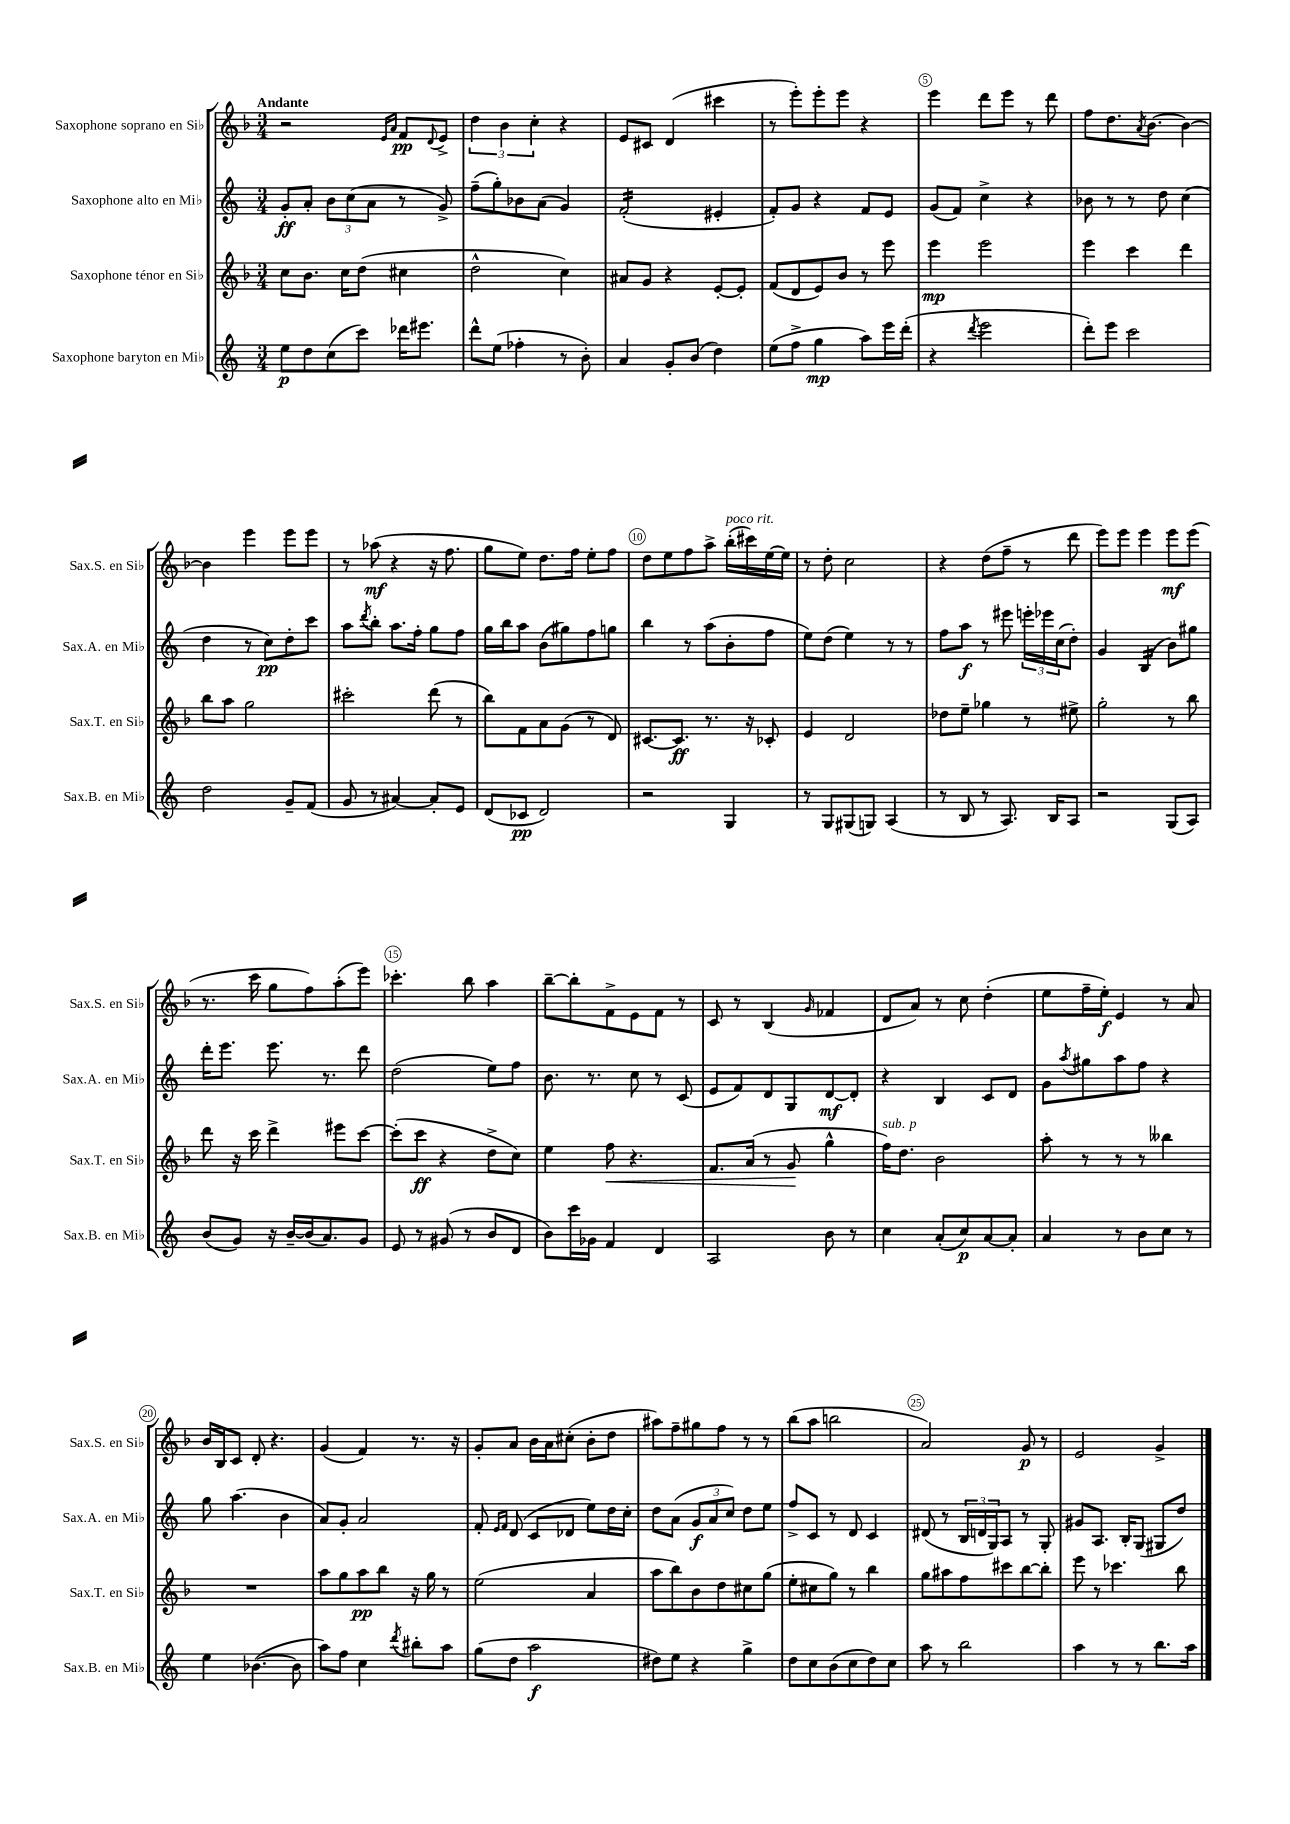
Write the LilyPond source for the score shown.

<<
\new StaffGroup <<
\new Staff = "s0" \with { instrumentName = "Saxophone soprano en Sib" shortInstrumentName = "Sax.S. en Sib" } {
    \clef treble \key f \major \numericTimeSignature \time 3/4 \tempo "Andante"
    r2 \grace { e'16 a'16 } f'8\pp \appoggiatura { d'8 } e'8-> |
    \tuplet 3/2 { d''4 bes'4 c''4-. } r4 |
    e'8 cis'8 d'4( cis'''4 |
    r8 e'''8-.) e'''8-. e'''8 r4 |
    e'''4 d'''8 e'''8 r8 d'''8 |
    f''8 d''8. \acciaccatura { a'8 } bes'8.~ bes'4~ |
    bes'4 e'''4 e'''8 e'''8 |
    r8 aes''8\mf( r4 r16 f''8. |
    g''8 e''8) d''8. f''16 e''8-. f''8 |
    d''8 e''8 f''8 a''8-> bes''16-.^\markup { \italic "poco rit." }( cis'''16) e''16~ e''16 |
    r8 d''8-. c''2 |
    r4 d''8( f''8-- r8 d'''8 |
    e'''8) e'''8 e'''4 e'''8\mf e'''8( |
    r8. c'''16 g''8 f''8) a''8-.( e'''8) |
    ces'''4.-. bes''8 a''4 |
    bes''8~-- bes''8-. f'8-> e'8 f'8 r8 |
    c'8 r8 bes4( \grace { g'16 } fes'4 |
    d'8 a'8) r8 c''8 d''4-.( |
    e''8 f''16-- e''16-.\f) e'4 r8 a'8 |
    bes'16 bes16 c'8 d'8-. r4. |
    g'4( f'4) r8. r16 |
    g'8-. a'8 bes'16 a'16 cis''8-.( bes'8-. d''8 |
    ais''8) f''8-- gis''8 f''8 r8 r8 |
    bes''8( a''8 b''2 |
    a'2) g'8\p r8 |
    e'2 g'4-> \bar "|." |
}
\new Staff = "s1" \with { instrumentName = "Saxophone alto en Mib" shortInstrumentName = "Sax.A. en Mib" } {
    \clef treble \key c \major \numericTimeSignature \time 3/4
    g'8-.\ff a'8-. \tuplet 3/2 { b'8 c''8( a'8 } r8 g'8->) |
    f''8--( g''8-.) bes'8 a'8( g'4) |
    f'2:16-.( eis'4-. |
    f'8-.) g'8 r4 f'8 e'8 |
    g'8( f'8) c''4-> r4 |
    bes'8 r8 r8 d''8 c''4( |
    d''4 r8 c''8\pp) d''8-. c'''8 |
    a''8 \acciaccatura { d'''8 } b''8-. a''8. f''16-. g''8 f''8 |
    g''16 b''16 a''8 b'8( gis''8) f''8 g''8 |
    b''4 r8 a''8( b'8-. f''8 |
    e''8) d''8( e''4) r8 r8 |
    f''8 a''8\f r8 eis'''8 \tuplet 3/2 { e'''16-. ees'''16 c''16( } d''8-.) |
    g'4 b4:16( b'8) gis''8 |
    d'''16-. e'''8. e'''8. r8. d'''8 |
    d''2( e''8) f''8 |
    b'8. r8. c''8 r8 c'8( |
    e'8 f'8) d'8 g8 d'8~\mf d'8-. |
    r4 b4 c'8 d'8 |
    g'8 \acciaccatura { a''8 } gis''8 a''8 f''8 r4 |
    g''8 a''4.( b'4 |
    a'8) g'8-. a'2 |
    f'8-. \grace { e'16 f'16 } d'8( c'8 des'8 e''8) d''16 c''16-. |
    d''8 a'8( \tuplet 3/2 { g'8\f a'8 c''8) } d''8 e''8 |
    f''8-> c'8 r8 d'8 c'4 |
    dis'8( r8 \tuplet 3/2 { b16 d'16 g16) } a8 r8 g8-. |
    gis'8 a8. b16-. g8( gis8 d''8) \bar "|." |
}
\new Staff = "s2" \with { instrumentName = "Saxophone ténor en Sib" shortInstrumentName = "Sax.T. en Sib" } {
    \clef treble \key f \major \numericTimeSignature \time 3/4
    c''8 bes'8. c''16 d''8( cis''4 |
    d''2-^ c''4) |
    ais'8 g'8 r4 e'8~-. e'8-. |
    f'8( d'8 e'8) bes'8 r8 e'''8 |
    e'''4\mp e'''2 |
    e'''4 c'''4 d'''4 |
    bes''8 a''8 g''2 |
    cis'''2-. d'''8( r8 |
    bes''8) f'8 a'8 g'8( r8 d'8) |
    cis'8.~ cis'8.\ff r8. r16 ces'8-. |
    e'4 d'2 |
    des''8 e''8-- ges''4 r8 eis''8-> |
    g''2-. r8 bes''8 |
    d'''8 r16 c'''16 d'''4-> eis'''8 c'''8~ |
    c'''8-.( c'''8\ff r4 d''8-> c''8) |
    e''4 f''8\< r4. |
    f'8. a'16( r8 g'8\! g''4-^ |
    f''16^\markup { \italic "sub. p" }) d''8. bes'2 |
    a''8-. r8 r8 r8 beses''4 |
    R2. |
    a''8 g''8 a''8\pp bes''8 r16 g''16 r8 |
    e''2( a'4 |
    a''8 bes''8) bes'8 d''8 cis''8 g''8( |
    e''8-. cis''8 g''8) r8 bes''4 |
    g''8 ais''8 f''8 cis'''8 bes''8~ bes''8-. |
    e'''8 r8 ces'''4. bes''8 \bar "|." |
}
\new Staff = "s3" \with { instrumentName = "Saxophone baryton en Mib" shortInstrumentName = "Sax.B. en Mib" } {
    \clef treble \key c \major \numericTimeSignature \time 3/4
    e''8\p d''8 c''8( c'''8) des'''16 eis'''8. |
    d'''8-^ e''8( fes''4-. r8 b'8-.) |
    a'4 g'8-. b'8( d''4) |
    e''8( f''8-> g''4\mp a''8) e'''16 d'''16-.( |
    r4 \acciaccatura { d'''8 } e'''2 |
    d'''8-.) e'''8 c'''2 |
    d''2 g'8-- f'8( |
    g'8 r8 ais'4~) ais'8-. e'8 |
    d'8( ces'8\pp d'2) |
    r2 g4 |
    r8 g8 gis8( g8) a4( |
    r8 b8 r8 a8.) b16 a8 |
    r2 g8( a8) |
    b'8( g'8) r16 b'16~-- b'16( a'8.) g'8 |
    e'8 r8 gis'8( r8 b'8 d'8 |
    b'8) c'''16 ges'16 f'4 d'4 |
    a2 b'8 r8 |
    c''4 a'8-.( c''8\p) a'8~ a'8-. |
    a'4 r8 b'8 c''8 r8 |
    e''4 bes'4.~( bes'8 |
    a''8) f''8 c''4 \acciaccatura { d'''8 } bis''8-. a''8 |
    g''8( d''8 a''2\f |
    dis''8) e''8 r4 g''4-> |
    d''8 c''8 b'8( c''8 d''8) c''8 |
    a''8 r8 b''2 |
    a''4 r8 r8 b''8. a''16 \bar "|." |
}
>>
>>
\layout { \context { \Score \override BarNumber.break-visibility = ##(#f #t #t) barNumberVisibility = #(every-nth-bar-number-visible 5) \override BarNumber.stencil = #(make-stencil-circler 0.1 0.3 ly:text-interface::print) } }
